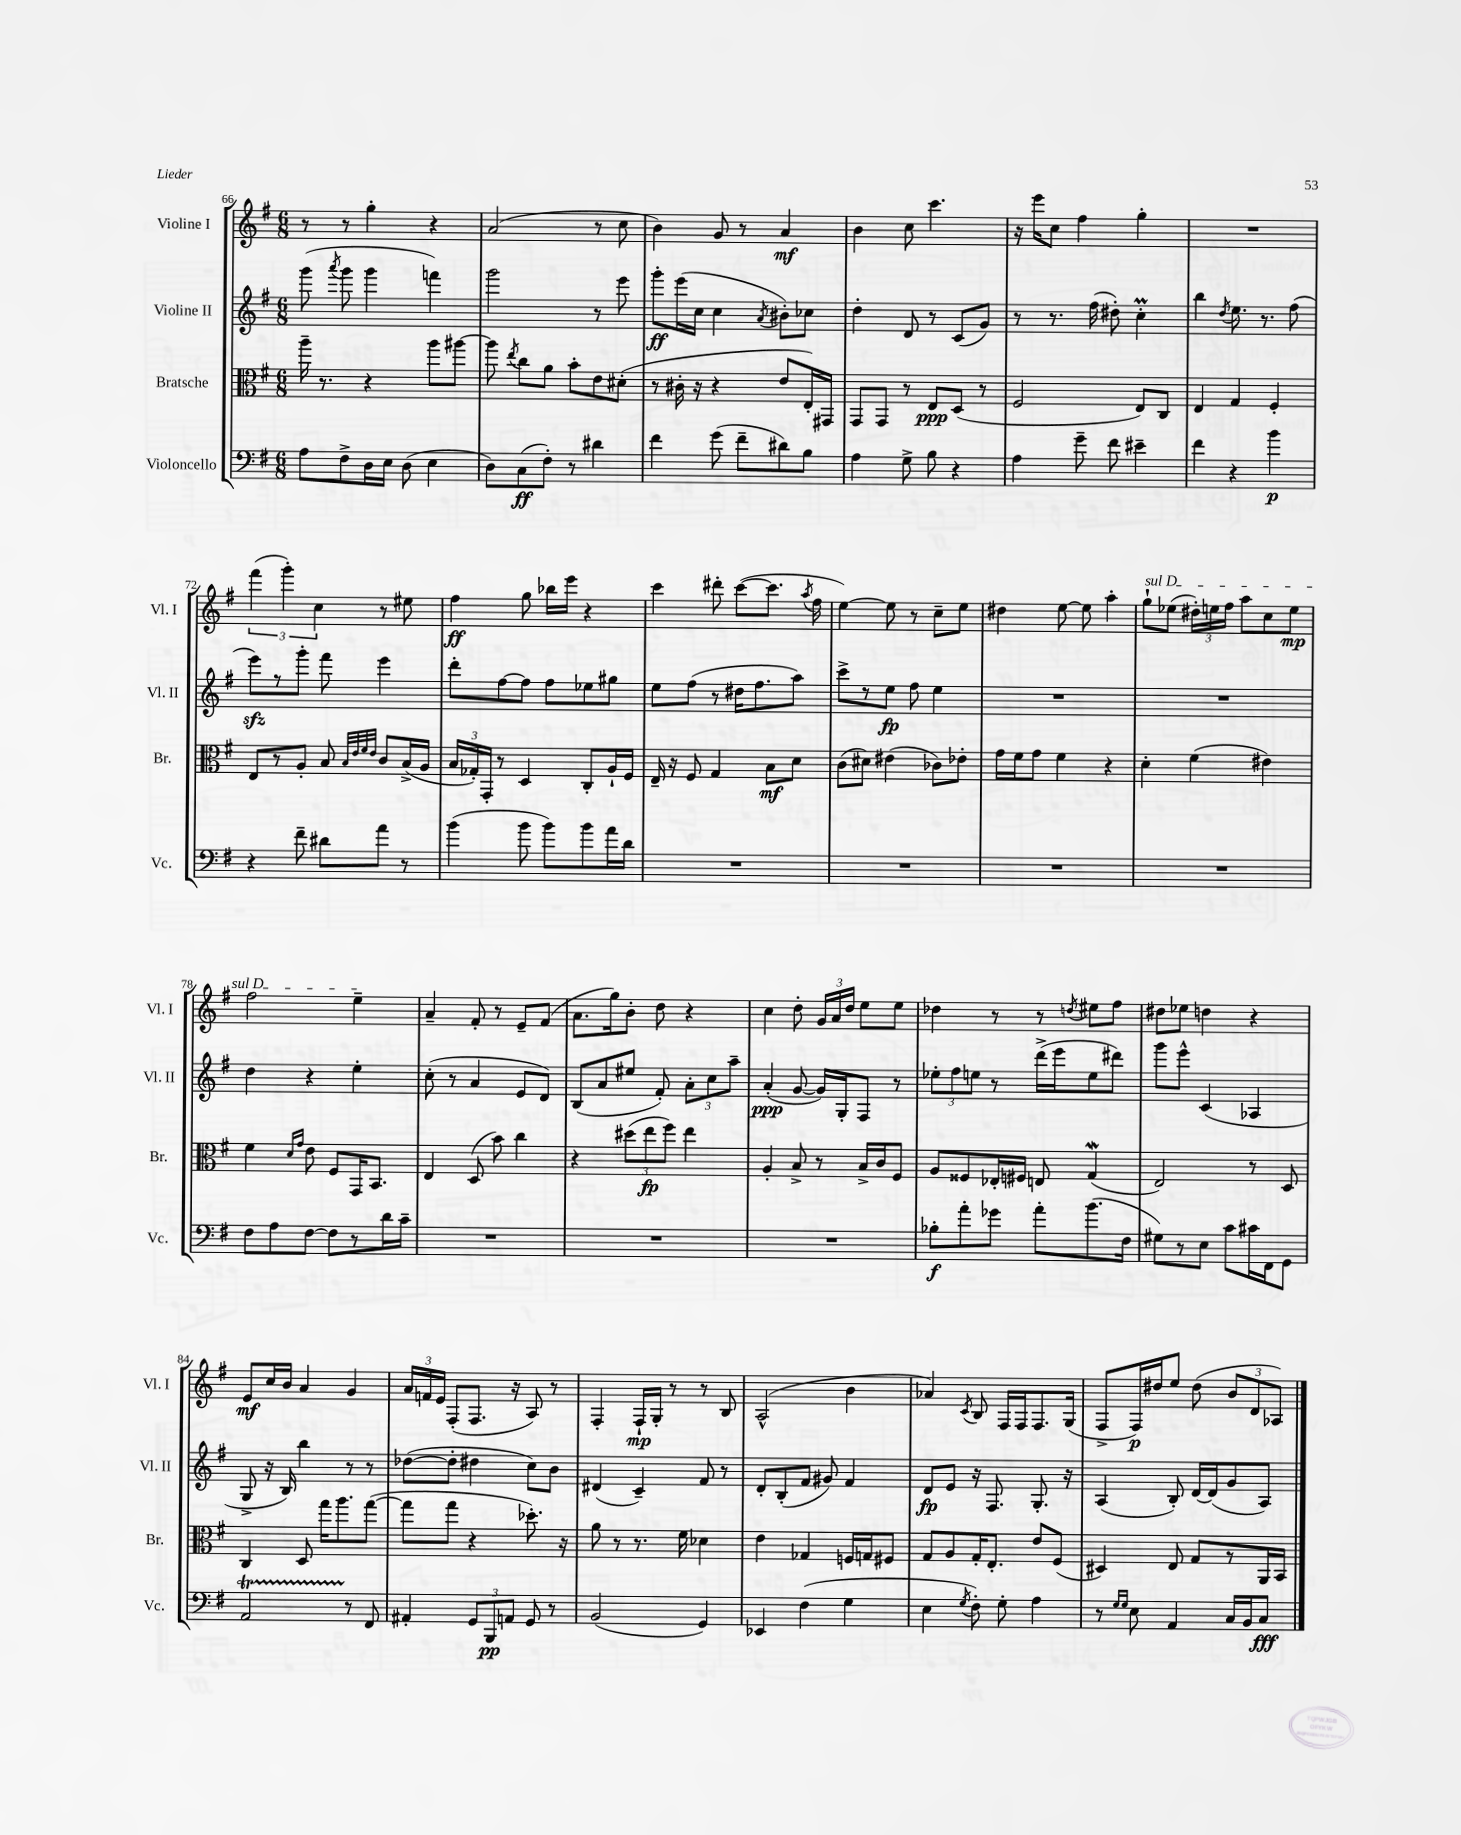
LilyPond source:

<<
\new StaffGroup <<
\new Staff = "s0" \with { instrumentName = "Violine I" shortInstrumentName = "Vl. I" } {
    \clef treble \key g \major \numericTimeSignature \time 6/8
    \autoBeamOff r8 r8 g''4-. r4 |
    a'2( r8 c''8 |
    b'4) g'8 r8 a'4\mf |
    b'4 c''8 c'''4. |
    r16 e'''16[ c''8] fis''4 g''4-. |
    R2. |
    \tuplet 3/2 { fis'''4( g'''4-.) c''4 } r8 eis''8 |
    fis''4\ff g''8 bes''16[ e'''16] r4 |
    c'''4 dis'''8-. c'''8[~( c'''8.] \acciaccatura { a''8 } fis''16 |
    e''4~) e''8 r8 c''8[-- e''8] |
    dis''4 e''8~ e''8 a''4-. |
    \once \override TextSpanner.bound-details.left.text = \markup { \italic "sul D" } g''8[-!\startTextSpan ees''8]( \tuplet 3/2 { dis''16[-.) e''16 fis''16] } a''8[ c''8 e''8]\mp |
    fis''2 e''4--\stopTextSpan |
    a'4-- fis'8-. r8 e'8[-- fis'8]( |
    a'8.[ g''16) b'8]-. d''8 r4 |
    c''4 d''8-. \tuplet 3/2 { g'16[ a'16 d''16] } e''8[ e''8] |
    des''4 r8 r8 \acciaccatura { d''8 } eis''8[ fis''8] |
    dis''8[ ees''8] d''4 r4 |
    e'8[\mf c''16 b'16] a'4 g'4 |
    \tuplet 3/2 { a'16[ f'16 e'16] } fis8[-.( fis8.] r16 a8) r8 |
    fis4-. fis16[-!\mp g16]-. r8 r8 b8 |
    a2-^( b'4 |
    aes'4) \acciaccatura { c'8 } b8 fis16[ fis16 fis8. g16]( |
    fis8[-> fis16\p) dis''16 e''8] dis''8( \tuplet 3/2 { b'8[ d'8 aes8]) } \bar "|." |
}
\new Staff = "s1" \with { instrumentName = "Violine II" shortInstrumentName = "Vl. II" } {
    \clef treble \key g \major \numericTimeSignature \time 6/8
    \autoBeamOff g'''8( \acciaccatura { a'''8 } g'''8 g'''4 f'''4) |
    g'''2 r8 e'''8 |
    g'''8[-.\ff e'''16( c''16] c''4 \acciaccatura { a'8 } bis'8[-.) ces''8] |
    d''4-. d'8 r8 c'8[( g'8]) |
    r8 r8. fis''16( dis''8-.) c''4-.\prall |
    b''4 \acciaccatura { d''8 } e''8. r8. fis''8( |
    e'''8[\sfz) r8 g'''8]-. fis'''8 e'''4 |
    d'''8[-. fis''8~ fis''8] fis''8[ ees''8 gis''8] |
    e''8[ fis''8]( r8 dis''16[ fis''8. a''8]) |
    c'''8[-> r8 e''8]\fp fis''8 e''4 |
    R2. |
    R2. |
    d''4 r4 e''4-. |
    c''8-.( r8 a'4 e'8[ d'8]) |
    b8[( a'8 eis''8] fis'8-.) \tuplet 3/2 { a'8[-. c''8 a''8]-- } |
    a'4-.\ppp( g'8~ g'16[) g16-. fis8] r8 |
    \tuplet 3/2 { ees''8[-. fis''8 e''8] } r8 d'''16[->( e'''16 e''8 dis'''8]) |
    g'''8[ e'''8]-^ c'4( aes4 |
    g8-> r16 b16) b''4 r8 r8 |
    des''8[~( des''8]-. dis''4 c''8[) b'8] |
    dis'4( c'4--) fis'8 r8 |
    d'8[-. b8-.( fis'8] gis'8) fis'4 |
    d'8[\fp e'8] r16 fis8. g8.-. r16 |
    a4( b8-.) d'16[~ d'16( g'8 a8]) \bar "|." |
}
\new Staff = "s2" \with { instrumentName = "Bratsche" shortInstrumentName = "Br." } {
    \clef alto \key g \major \numericTimeSignature \time 6/8
    \autoBeamOff a''16-- r8. r4 a''8[ ais''8]~ |
    ais''8 \acciaccatura { e''8 } c''8[ a'8] b'8[-. e'8 dis'8]-.( |
    r8 cis'16-. r16 r4 e'8[ e16-.) gis,16] |
    g,8[ g,8] r8 e8[\ppp d8]( r8 |
    fis2 e8[) c8] |
    e4 g4 fis4-. |
    e8[ r8 a8]-. b8 \grace { b32[ e'32 fis'32 e'32] } c'8[ b16->( a16] |
    \tuplet 3/2 { b16[ ges16-.) g,16]-. } r8 d4 c8[-. a16-! fis16] |
    e16-- r16 fis8 g4 b8[\mf d'8] |
    c'8[( dis'8]) eis'4( ces'8[) ees'8]-. |
    g'16[ fis'16 g'8] fis'4 r4 |
    d'4-. fis'4( eis'4) |
    fis'4 \grace { d'16[ g'16] } e'8 fis8[ g,16 b,8.] |
    e4 d8( b'8) c''4 |
    r4 \tuplet 3/2 { dis''8[( e''8\fp fis''8]) } e''4 |
    a4-. b8-> r8 b16[-> c'16 fis8] |
    a8[ fisis8 ees16-. fis16] e8 g4\mordent( |
    e2) r8 d8 |
    c4 d8 g''16[ a''8. g''8]~( |
    g''8[ g''8] r4 des''8.-.) r16 |
    a'8 r8 r8. fis'16 des'4 |
    e'4 ges4 f16[ g16 fis8] |
    g8[ a8 g16-. e8.]-. e'8[ fis8]( |
    dis4) e8 g8[ r8 a,16 b,16] \bar "|." |
}
\new Staff = "s3" \with { instrumentName = "Violoncello" shortInstrumentName = "Vc." } {
    \clef bass \key g \major \numericTimeSignature \time 6/8
    \autoBeamOff a8[ fis8-> d16 e16] d8( e4 |
    d8[) c8\ff( fis8]-.) r8 dis'4 |
    fis'4 g'8( fis'8[-- dis'8) b8] |
    a4 g8-> b8 r4 |
    a4 g'8-- fis'8 eis'4-- |
    fis'4 r4 b'4\p |
    r4 fis'8-- dis'8[ a'8] r8 |
    b'4( b'8 b'8[) b'8 a'16 d'16] |
    R2. |
    R2. |
    R2. |
    R2. |
    fis8[ a8 fis8]~ fis8[ r8 d'16 c'16]-- |
    R2. |
    R2. |
    R2. |
    bes8[-.\f a'8-. ges'8] a'8[-. b'8.( fis16] |
    gis8[) r8 e8] c'8[ cis'16 fis,16 g,8] |
    a,2\startTrillSpan r8\stopTrillSpan fis,8 |
    ais,4-. \tuplet 3/2 { g,8[ b,,8\pp a,8] } g,8 r8 |
    b,2( g,4) |
    ees,4 fis4( g4 |
    e4 \acciaccatura { g8 } fis8-.) g8-. a4 |
    r8 \grace { g16[ g16] } e8 a,4 c16[ b,16 c8]\fff \bar "|." |
}
>>
>>
\layout { \context { \Score currentBarNumber = #66 } }
